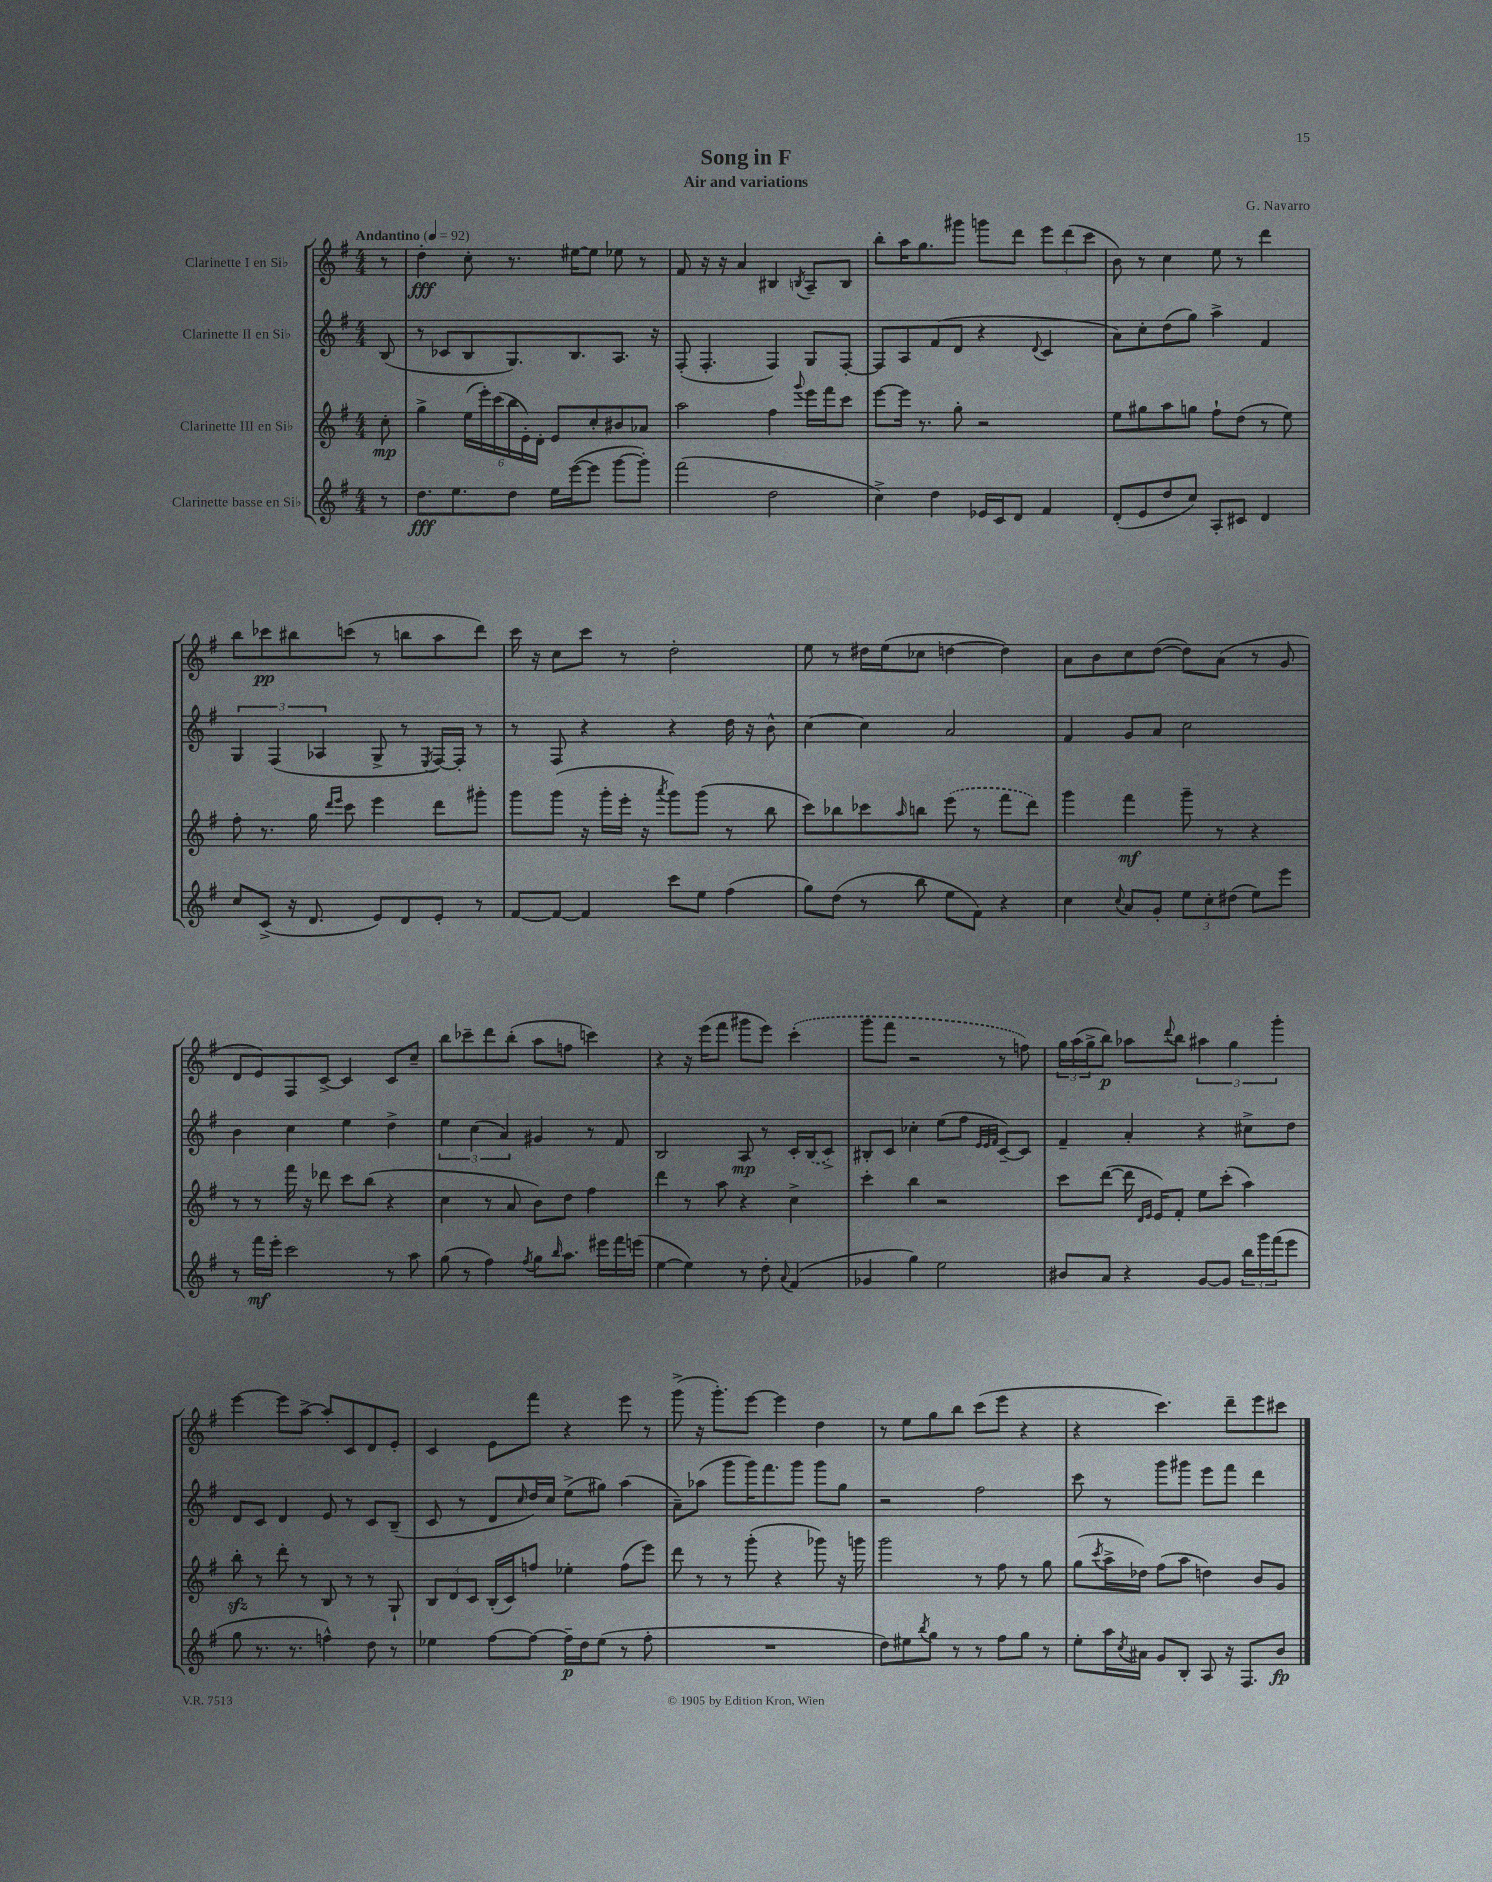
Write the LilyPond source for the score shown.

\header { title = "Song in F" composer = "G. Navarro" subtitle = "Air and variations" }
<<
\new StaffGroup <<
\new Staff = "s0" \with { instrumentName = "Clarinette I en Sib" } {
    \clef treble \key g \major \numericTimeSignature \time 4/4 \partial 8 \tempo "Andantino" 4 = 92
    r8 |
    d''4-.\fff c''8-. r8. eis''16~ eis''8 ees''8 r8 |
    fis'8 r16 r16 a'4 bis4 \acciaccatura { b8 } a8-- b8 |
    b''8-. a''16 g''8. gis'''8 g'''8 d'''8 \tuplet 3/2 { e'''8 d'''8( c'''8 } |
    b'8) r8 c''4 e''8 r8 d'''4 |
    b''8 ces'''8\pp bis''8 c'''8( r8 b''8 a''8 d'''8) |
    c'''16 r16 c''8 c'''8 r8 d''2-. |
    e''8 r8 dis''16 e''16( ces''8 d''4~ d''4) |
    a'8 b'8 c''8 d''8~( d''8) a'8( r8 g'8 |
    d'8 e'8) fis8 c'8~-> c'4 c'8 c''8-- |
    b''8 ces'''8-- d'''8 b''8-.( a''8 f''8 c'''4) |
    r4 r16 e'''16( fis'''8 gis'''8 e'''8) \once \slurDashed c'''4-.( |
    g'''8 fis'''8 r2 r8 f''8) |
    \tuplet 3/2 { g''16 a''16( g''16-> } b''8\p) aes''8 \appoggiatura { d'''8 } b''8 \tuplet 3/2 { ais''4 g''4 g'''4-. } |
    e'''4~ e'''8 a''8~-> a''8-. c'8 d'8 e'8-. |
    c'4 e'8 fis'''8 r4 e'''8 r8 |
    g'''8->( r16 g'''8.-.) e'''8~ e'''4 d''4 |
    r8 e''8 g''8 b''8 c'''8( e'''8 r4 |
    r4 c'''4.) d'''8-- e'''8 cis'''8 \bar "|." |
}
\new Staff = "s1" \with { instrumentName = "Clarinette II en Sib" } {
    \clef treble \key g \major \numericTimeSignature \time 4/4 \partial 8
    b8( |
    r8 ces'8 b8 g8.) b8. a8. r16 |
    fis8-.( fis4.-. fis4) g8 fis8~-. |
    fis8 a8 fis'8( d'8 r4 \appoggiatura { d'8 } c'4 |
    a'8) c''8-. d''8( g''8) a''4-> fis'4 |
    \tuplet 3/2 { g4 fis4( aes4 } g8-> r8 \acciaccatura { e8 } fis16~) fis16-. r8 |
    r8 fis8 r4 r4 d''16 r16 b'8-^ |
    c''4~ c''4 a'2 |
    fis'4 g'8 a'8 c''2 |
    b'4 c''4 e''4 d''4-> |
    \tuplet 3/2 { e''4 c''4( a'4) } gis'4 r8 fis'8 |
    b2 a8\mp r8 c'16-. \once \slurDashed b16( c'8->) |
    bis8-. c'8 ces''4-. e''8( fis''8 \grace { e'32 e'32 fis'32 } c'8~--) c'8 |
    fis'4-- a'4-. r4 cis''8-> d''8 |
    d'8 c'8 d'4 e'8 r8 c'8 b8--( |
    c'8 r8 d'8 \grace { c''16 } d''16) c''16 e''8->( gis''8) a''4( |
    a'8--) aes''8( g'''8 g'''16) fis'''8. g'''8 g'''8 g''8 |
    r2 fis''2 |
    c'''8 r8 g'''8 gis'''8 e'''8 fis'''8 d'''4 \bar "|." |
}
\new Staff = "s2" \with { instrumentName = "Clarinette III en Sib" } {
    \clef treble \key g \major \numericTimeSignature \time 4/4 \partial 8
    c''8-.\mp |
    g''4-> \tuplet 6/4 { e''16( e'''16-.) c'''16( b''16 e'16-.) d'16-. } e'8 c''8-. bis'8 aes'8 |
    a''2 fis''4 \appoggiatura { g'''8 } e'''16 fis'''16 c'''8 |
    e'''8~ e'''16 r8. g''8-. r2 |
    e''8 gis''8 a''8 g''8 fis''8-! d''8( r8 e''8) |
    fis''8-. r8. g''16 \grace { d'''16 e'''16 } c'''8 e'''4 d'''8 gis'''8-. |
    g'''8 g'''8( r16 g'''16-. e'''16-. r16 \acciaccatura { a'''8 } g'''8) g'''8( r8 b''8 |
    c'''8) bes''8 ces'''8 \grace { a''16 } b''8 \once \slurDashed e'''8( r8 fis'''8 d'''8) |
    g'''4 fis'''4\mf g'''8-- r8 r4 |
    r8 r8 fis'''16 r16 des'''8 c'''8 b''8( r4 |
    c''4 r8 a'8 b'8) d''8 fis''4 |
    d'''4 r8 a''8 r4 c''4-> |
    c'''4-. b''4 r2 |
    c'''8 d'''8~( d'''16 \grace { d'16 e'16 } e'16) fis'8-. e''8 c'''8-.( a''4) |
    b''8-.\sfz r8 d'''8-. r8 b8 r8 r8 g8-! |
    \tuplet 3/2 { b8 d'8 c'8 } b16-.( c'16) f''8 ees''4-. f''8( e'''8) |
    d'''8 r8 r8 g'''8-.( r4 ges'''8) r16 g'''16 |
    g'''2 r8 fis''8 r8 g''8 |
    g''8( \acciaccatura { c'''8 } a''16-> des''16) fis''8( a''8 d''4) b'8 g'8 \bar "|." |
}
\new Staff = "s3" \with { instrumentName = "Clarinette basse en Sib" } {
    \clef treble \key g \major \numericTimeSignature \time 4/4 \partial 8
    r8 |
    d''8.\fff e''8. d''8 e''16 e'''16~( e'''8 g'''8~ g'''8-.) |
    fis'''2( d''2 |
    c''4->) d''4 ees'16 c'16 d'8 fis'4 |
    d'8-.( e'8 d''8 c''8) a8-. cis'8 d'4 |
    c''8 c'8->( r16 d'8. e'8) d'8 e'8-. r8 |
    fis'8~ fis'8~ fis'4 c'''8 e''8 fis''4( |
    g''8) d''8( r8 b''8 e''8 fis'8) r4 |
    c''4 \appoggiatura { c''8 } a'8 g'8-. \tuplet 3/2 { e''8 c''8-. dis''8( } e''8) e'''8 |
    r8 fis'''16\mf e'''16-. c'''2 r8 a''8 |
    g''8( r8 fis''4) \acciaccatura { fis''8 } g''8 \grace { b''16 } a''8. eis'''16 fis'''16 e'''16( |
    e''4~ e''4) r8 d''8-. \appoggiatura { a'8 } fis'4( |
    ges'4 g''4) e''2 |
    bis'8 a'8 r4 g'8~ g'8 \tuplet 3/2 { b''16 g'''16 fis'''16( } e'''8 |
    g''8 r8. r8. f''4-^) d''8 r8 |
    ees''4 fis''8~ fis''8~ fis''16--\p d''16 ees''8( r8 fis''8-. |
    R1 |
    d''8) eis''8 \acciaccatura { b''8 } g''8 r8 r8 fis''8 g''8 r8 |
    e''8-. a''16 \acciaccatura { c''8 } ais'16 g'8 b8-. a8 r16 fis8. b'8\fp \bar "|." |
}
>>
>>
\layout { \context { \Score \remove "Bar_number_engraver" } }
